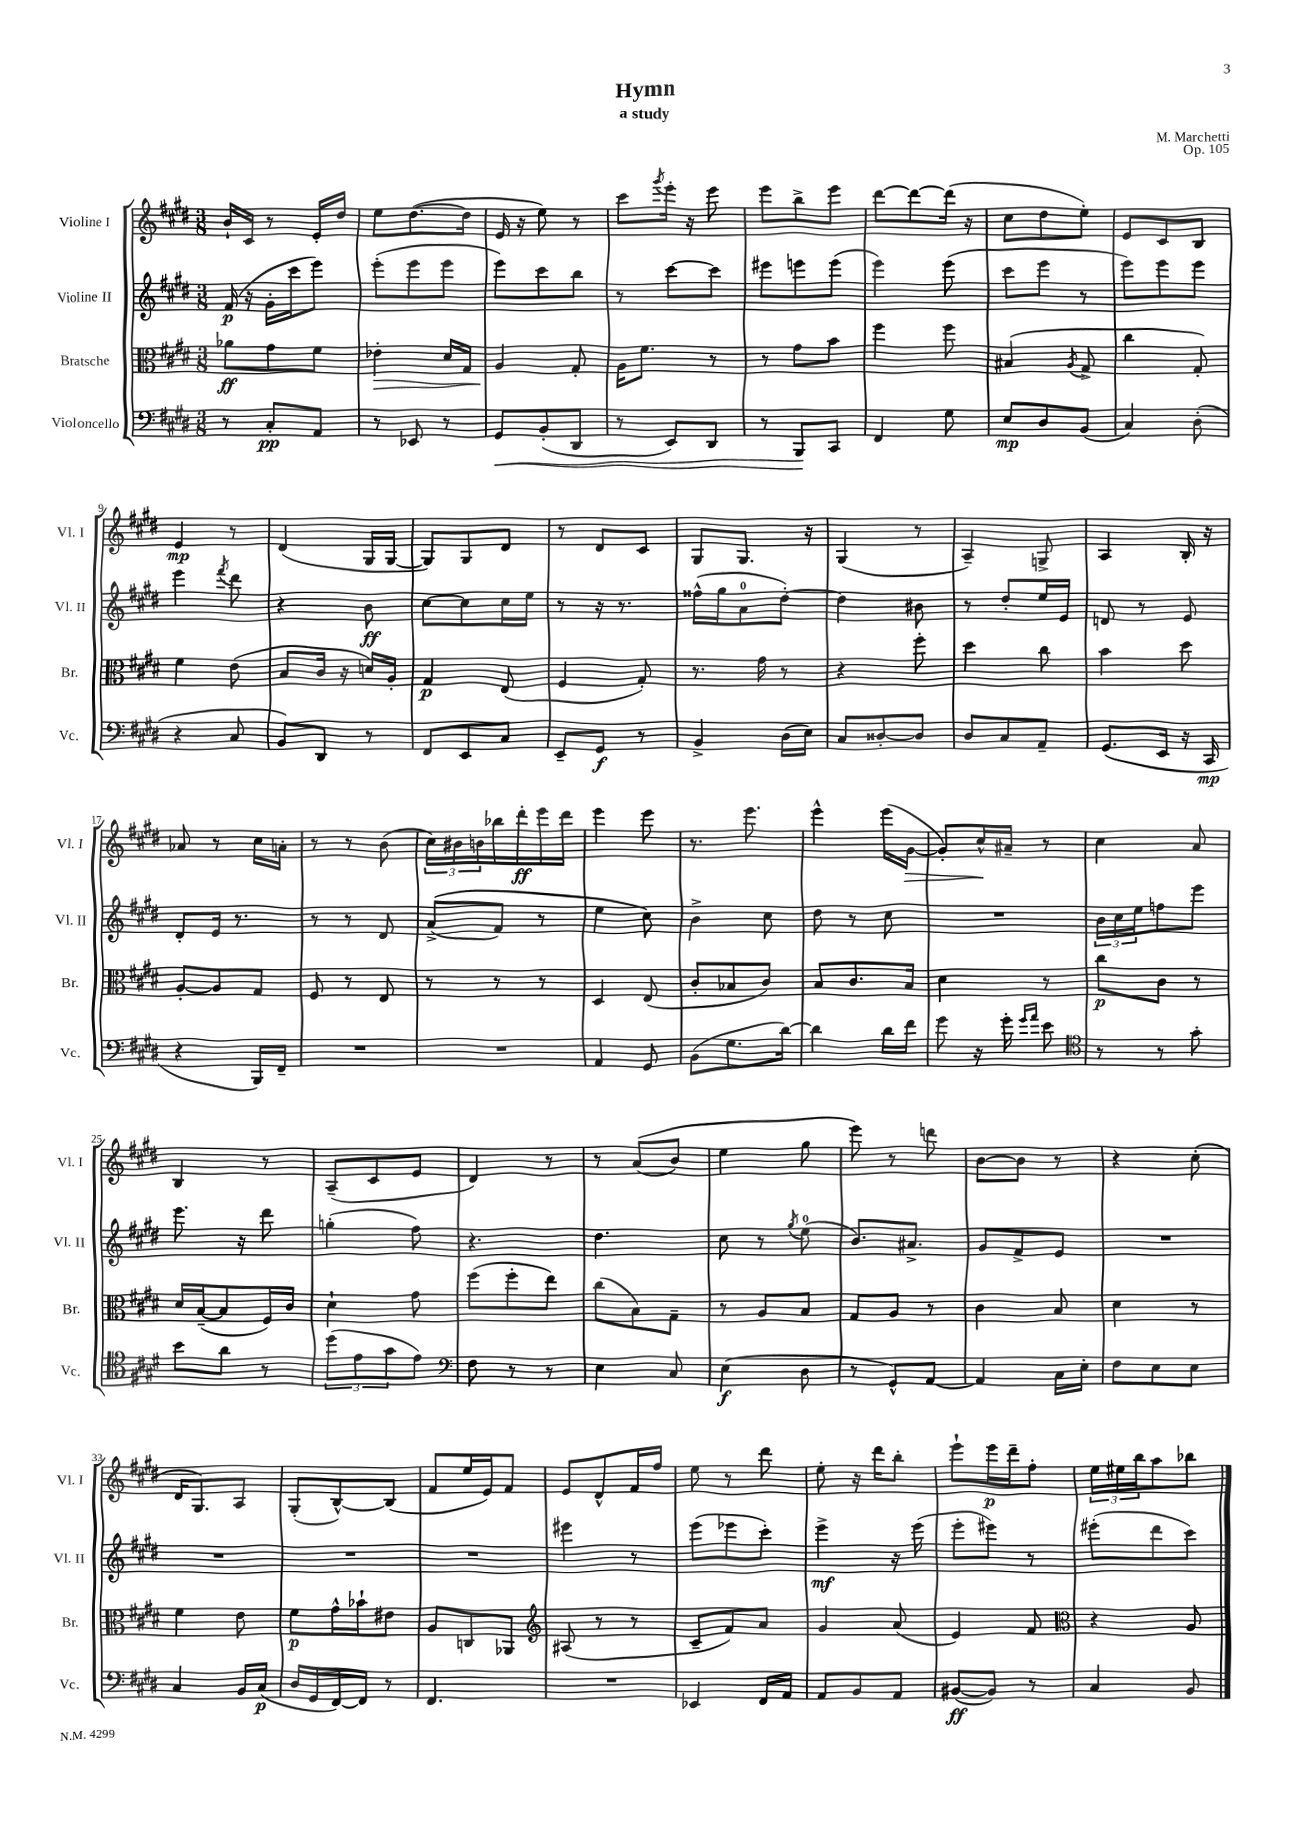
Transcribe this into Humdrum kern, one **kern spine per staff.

**kern	**dynam	**kern	**dynam	**kern	**dynam	**kern	**dynam
*part4	*part4	*part3	*part3	*part2	*part2	*part1	*part1
*staff4	*staff4	*staff3	*staff3	*staff2	*staff2	*staff1	*staff1
*I"Violoncello	*	*I"Bratsche	*	*I"Violine II	*	*I"Violine I	*
*I'Vc.	*	*I'Br.	*	*I'Vl. II	*	*I'Vl. I	*
*clefF4	*	*clefC3	*	*clefG2	*	*clefG2	*
*k[f#c#g#d#]	*	*k[f#c#g#d#]	*	*k[f#c#g#d#]	*	*k[f#c#g#d#]	*
*M3/8	*	*M3/8	*	*M3/8	*	*M3/8	*
=1	=1	=1	=1	=1	=1	=1	=1
8r	.	8a-X\L	ff	(16f#/	p	16b`/LL	.
.	.	.	.	16r	.	16c#/JJ	.
8C#'/L	pp	8g#\	.	16g#'\LL	.	8r	.
.	.	.	.	16ccc#\J	.	.	.
8AA/J	.	8f#\J	.	8eee\J)	.	16e'/LL	.
.	.	.	.	.	.	16dd#/JJ	.
=2	=2	=2	=2	=2	=2	=2	=2
!	!	!	!LO:HP:b	!	!	!	!
8r	.	4e-X'\	>	(8eee'\L	.	8ee\L	.
8EE-X/	.	.	.	8eee\	.	([8.dd#\	.
8r	.	16d#/LL	.	8eee\J	.	.	.
.	.	16G#/JJ	.	.	.	16dd#\Jk]	.
=3	=3	=3	=3	=3	=3	=3	=3
!	!LO:HP:b	!	!	!	!	!	!
8GG#/L	<	4A/	.	8eee\L)	.	16e/	.
.	.	.	.	.	.	16r	.
(8BB'/	.	.	.	8ccc#\	.	8ee\)	.
8DD#/J	.	8G#'/	]	8bb\J	.	8r	.
=4	=4	=4	=4	=4	=4	=4	=4
8r	.	16A\KL	.	8r	.	8ccc#\L	.
.	.	8.f#\J	.	.	.	.	.
.	.	.	.	.	.	8qggg#/	.
8EE/L)	.	.	.	[8ccc#\L	.	16eee'\Jk	.
.	.	.	.	.	.	16r	.
8DD#/J	.	8r	.	8ccc#\J]	.	8eee\	.
=5	=5	=5	=5	=5	=5	=5	=5
8r	.	8r	.	8eee#X\L	.	8eee\L	.
8BBB/L	.	8g#\L	.	8eeen\	.	8bb^\	.
8CC#/J	[	8b\J	.	(8eee\J	.	8eee\J	.
=6	=6	=6	=6	=6	=6	=6	=6
4FF#/	.	4ff#\	.	4eee\)	.	[8ddd#\L	.
.	.	.	.	.	.	8ddd#\_	.
8G#\	.	8ff#\	.	(8eee\	.	(16ddd#\Jk]	.
.	.	.	.	.	.	16r	.
=7	=7	=7	=7	=7	=7	=7	=7
8E/L	mp	(4B#X/	.	8ccc#\L	.	8cc#\L	.
8D#/	.	.	.	8eee\J	.	8dd#\	.
.	.	8qA/	.	.	.	.	.
(8BB/J	.	8G#^/	.	8r	.	8ee'\J)	.
=8	=8	=8	=8	=8	=8	=8	=8
4C#/)	.	4cc#\	.	8eee\L)	.	8e/L	.
.	.	.	.	8eee\	.	8c#/	.
(8D#'\	.	8G#'/)	.	8eee\J	.	8B/J	.
!!LO:LB:g=z
=9	=9	=9	=9	=9	=9	=9	=9
4r	.	4f#\	.	4eee\	.	4e/	mp
.	.	.	.	8qfff#/	.	.	.
8C#/	.	(8e\	.	8ddd#\	.	8r	.
=10	=10	=10	=10	=10	=10	=10	=10
8BB/L)	.	8B/L	.	4r	.	(4d#/	.
8DD#/J	.	16c#/Jk	.	.	.	.	.
.	.	16r	.	.	.	.	.
8r	.	16dn/LL)	.	8b\	ff	16G#/LL	.
.	.	16A'/JJ	.	.	.	[16G#/JJ	.
=11	=11	=11	=11	=11	=11	=11	=11
8FF#/L	.	4G#/	p	[8cc#\L	.	8G#/L])	.
8EE/	.	.	.	8cc#\]	.	8G#/	.
8C#/J	.	(8E/	.	16cc#\L	.	8d#/J	.
.	.	.	.	16ee\JJ	.	.	.
=12	=12	=12	=12	=12	=12	=12	=12
8EE~/L	.	4F#/	.	8r	.	8r	.
8GG#/J	f	.	.	16r	.	8d#/L	.
.	.	.	.	8.r	.	.	.
8r	.	8G#'/)	.	.	.	8c#/J	.
=13	=13	=13	=13	=13	=13	=13	=13
4BB^/	.	8.r	.	(16ff##X^^\LL	.	8G#/L	.
.	.	.	.	16gg#\J	.	.	.
.	.	.	.	8a\	.	8.G#/J	.
.	.	16g#\	.	.	.	.	.
(16D#\LL	.	8r	.	[8dd#'\J)	.	.	.
16E\JJ)	.	.	.	.	.	16r	.
=14	=14	=14	=14	=14	=14	=14	=14
8C#/L	.	4r	.	4dd#\]	.	(4G#/	.
[8D##X'/	.	.	.	.	.	.	.
8D##/J]	.	8ff#'\	.	8b#X\	.	8r	.
=15	=15	=15	=15	=15	=15	=15	=15
8D#/L	.	4dd#\	.	8r	.	4A~/)	.
8C#/	.	.	.	8dd#'/L	.	.	.
8AA~/J	.	8cc#\	.	16ee/L	.	8Gn^/	.
.	.	.	.	16e/JJ	.	.	.
=16	=16	=16	=16	=16	=16	=16	=16
(8.GG#/L	.	4b\	.	8dn/	.	4A/	.
.	.	.	.	8r	.	.	.
16EE/Jk	.	.	.	.	.	.	.
16r	.	8dd#\	.	8e/	.	16B'/	.
16CC#/	mp	.	.	.	.	16r	.
!!LO:LB:g=z
=17	=17	=17	=17	=17	=17	=17	=17
4r	.	[8A'/L	.	8d#'/L	.	8a-X/	.
.	.	8A/]	.	16e/Jk	.	8r	.
.	.	.	.	8.r	.	.	.
16BBB/LL)	.	8G#/J	.	.	.	16cc#\LL	.
16FF#~/JJ	.	.	.	.	.	16an'\JJ	.
=18	=18	=18	=18	=18	=18	=18	=18
4.r	.	8F#/	.	8r	.	8r	.
.	.	8r	.	8r	.	8r	.
.	.	8E/	.	8d#/	.	(8b\	.
=19	=19	=19	=19	=19	=19	=19	=19
4.r	.	8r	.	((8a^/L	.	24cc#\LL)	.
.	.	.	.	.	.	24b#X\	.
.	.	.	.	.	.	24bn\	.
.	.	8r	.	8f#/J)	.	16bb-X\	.
.	.	.	.	.	.	16ddd#'\	ff
.	.	8r	.	8r	.	16eee\	.
.	.	.	.	.	.	16ddd#\JJ	.
=20	=20	=20	=20	=20	=20	=20	=20
4AA/	.	4D#/	.	4ee\	.	4eee\	.
8GG#/	.	(8E/	.	8cc#\)	.	8eee\	.
=21	=21	=21	=21	=21	=21	=21	=21
(8BB\L	.	8c#'/L	.	4b^\	.	8.r	.
8.G#\	.	8B-X/	.	.	.	.	.
.	.	.	.	.	.	8.eee\	.
.	.	8c#/J)	.	8cc#\	.	.	.
[16d#\Jk)	.	.	.	.	.	.	.
=22	=22	=22	=22	=22	=22	=22	=22
4d#\]	.	8B/L	.	8dd#\	.	4eee^^\	.
.	.	8.c#/	.	8r	.	.	.
16d#\LL	.	.	.	8cc#\	.	(16eee\LL	.
!	!	!	!	!	!	!	!LO:HP:b
16f#\JJ	.	16B/Jk	.	.	.	[16g#\JJ	>
=23	=23	=23	=23	=23	=23	=23	=23
8g#\	.	4d#\	.	4.r	.	8g#'/L])	.
16r	.	.	.	.	.	16cc#^^/L	.
16g#'\	.	.	.	.	.	16a#X~/JJ	]
16qqg#/LL	.	.	.	.	.	.	.
16qqa/JJ	.	.	.	.	.	.	.
8e\	.	8r	.	.	.	8r	.
=24	=24	=24	=24	=24	=24	=24	=24
*clefC4	*	*	*	*	*	*	*
8r	.	8cc#\L	p	24b\LL	.	4cc#\	.
.	.	.	.	24cc#\	.	.	.
.	.	.	.	24ee\J	.	.	.
8r	.	8c#\J	.	8ffn\	.	.	.
8g#'\	.	8r	.	8eee\J	.	8a/	.
!!LO:LB:g=z
=25	=25	=25	=25	=25	=25	=25	=25
8b\L	.	16d#/LL	.	8.eee\	.	4B/	.
.	.	([16B~/J	.	.	.	.	.
8a\J	.	8B/]	.	.	.	.	.
.	.	.	.	16r	.	.	.
8r	.	16F#/L)	.	8ddd#\	.	8r	.
.	.	16c#/JJ	.	.	.	.	.
=26	=26	=26	=26	=26	=26	=26	=26
(12dd#\L	.	4d#`\	.	(4ggn'\	.	(8A~/L	.
12e\	.	.	.	.	.	.	.
.	.	.	.	.	.	8c#/	.
12g#\	.	.	.	.	.	.	.
8e\J)	.	8g#\	.	8ff#\)	.	8e/J	.
=27	=27	=27	=27	=27	=27	=27	=27
*clefF4	*	*	*	*	*	*	*
8F#\	.	(8ff#\L	.	4.r	.	4d#/)	.
8r	.	8ff#'\	.	.	.	.	.
8r	.	8ee\J)	.	.	.	8r	.
=28	=28	=28	=28	=28	=28	=28	=28
4E\	.	(8cc#\L	.	4.dd#\	.	8r	.
.	.	8B\)	.	.	.	((8a/L	.
8C#/	.	8G#~\J	.	.	.	8b/J)	.
=29	=29	=29	=29	=29	=29	=29	=29
(4E\	f	8r	.	8cc#\	.	4ee\	.
.	.	8A/L	.	8r	.	.	.
.	.	.	.	8qgg#/	.	.	.
8D#\	.	8B/J	.	(8ee\	.	8gg#\	.
=30	=30	=30	=30	=30	=30	=30	=30
8r	.	8G#/L	.	8.b/L)	.	8eee\)	.
8GG#^^/L)	.	8A/J	.	.	.	8r	.
.	.	.	.	8.a#X^/J	.	.	.
[8AA/J	.	8r	.	.	.	8dddn\	.
=31	=31	=31	=31	=31	=31	=31	=31
4AA/]	.	4c#\	.	8g#/L	.	[8b\L	.
.	.	.	.	8f#^/	.	8b\J]	.
16C#\LL	.	8B/	.	8e/J	.	8r	.
16E'\JJ	.	.	.	.	.	.	.
=32	=32	=32	=32	=32	=32	=32	=32
8F#\L	.	4d#\	.	4.r	.	4r	.
8E\	.	.	.	.	.	.	.
8E\J	.	8r	.	.	.	(8cc#'\	.
!!LO:LB:g=z
=33	=33	=33	=33	=33	=33	=33	=33
4C#/	.	4f#\	.	4.r	.	16d#/KL	.
.	.	.	.	.	.	8.G#/)	.
16BB/LL	.	8e\	.	.	.	8A/J	.
(16C#/JJ	p	.	.	.	.	.	.
=34	=34	=34	=34	=34	=34	=34	=34
16D#/LL	.	8f#\L	p	4.r	.	(8G#'/L	.
16GG#/	.	.	.	.	.	.	.
[16FF#/)	.	16g#^^\L	.	.	.	[8B^^/)	.
16FF#/JJ]	.	16b-X`\J	.	.	.	.	.
8r	.	8e#X\J	.	.	.	(8B/J]	.
=35	=35	=35	=35	=35	=35	=35	=35
4.FF#/	.	8A/L	.	4.r	.	8f#/L	.
.	.	8Cn/	.	.	.	16ee/L	.
.	.	.	.	.	.	16e/J)	.
.	.	8AA-X/J	.	.	.	8f#/J	.
=36	=36	=36	=36	=36	=36	=36	=36
*	*	*clefG2	*	*	*	*	*
4.r	.	(8A#X/	.	4eee#X\	.	8e/L	.
.	.	8r	.	.	.	8d#^^/	.
.	.	8r	.	8r	.	16f#/L	.
.	.	.	.	.	.	16ff#/JJ	.
=37	=37	=37	=37	=37	=37	=37	=37
4EE-X/	.	8c#~/L	.	(8eee\L	.	8ee\	.
.	.	8f#/)	.	8eee-X\	.	8r	.
16FF#/LL	.	8a/J	.	8ccc#'\J)	.	8ddd#\	.
16AA/JJ	.	.	.	.	.	.	.
=38	=38	=38	=38	=38	=38	=38	=38
8AA/L	.	4g#/	.	4eee^\	mf	8ee'\	.
8BB/	.	.	.	.	.	16r	.
.	.	.	.	.	.	16ddd#\KL	.
8AA/J	.	(8a/	.	16r	.	8bb'\J	.
.	.	.	.	(16eee\	.	.	.
=39	=39	=39	=39	=39	=39	=39	=39
([8BB#X/L	ff	4e/)	.	8eee'\L	.	8eee`\L	.
8BB#/J])	.	.	.	8eee#X\J)	.	16eee\L	p
.	.	.	.	.	.	16ddd#~\J	.
8r	.	8f#/	.	8r	.	8ff#'\J	.
=40	=40	=40	=40	=40	=40	=40	=40
*	*	*clefC3	*	*	*	*	*
4C#/	.	4r	.	(8eee#X'\L	.	24ee\LL	.
.	.	.	.	.	.	24ee#X\	.
.	.	.	.	.	.	24bb\J	.
.	.	.	.	8ddd#\	.	8aa\	.
8BB/	.	8A/	.	8ccc#\J)	.	8bb-X\J	.
==	==	==	==	==	==	==	==
*-	*-	*-	*-	*-	*-	*-	*-
